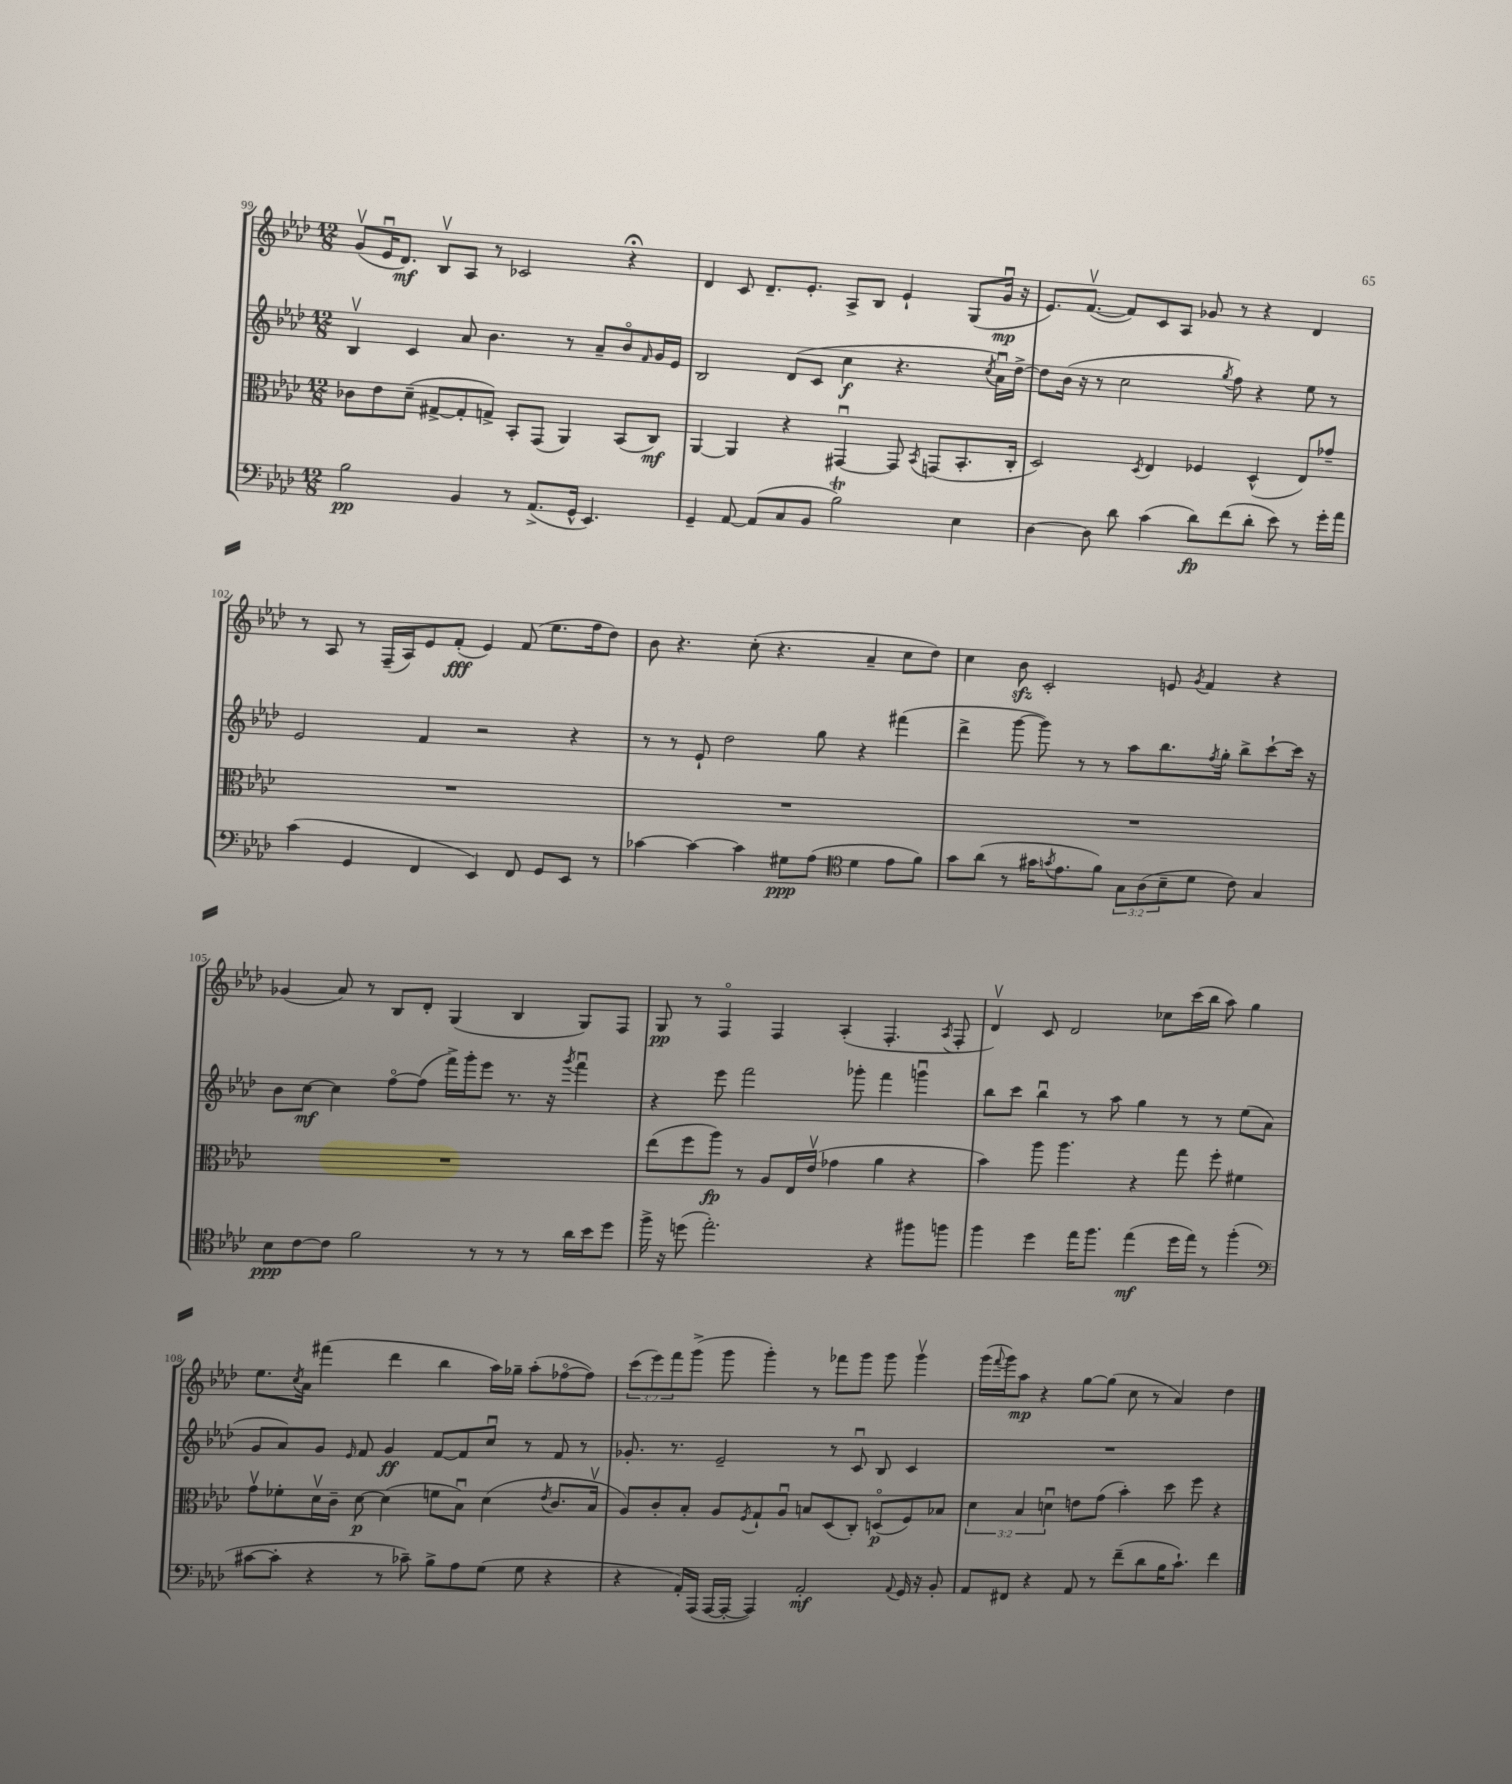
<<
\new StaffGroup <<
\new Staff = "s0" {
    \clef treble \key aes \major \numericTimeSignature \time 12/8 \override Staff.TupletNumber.text = #tuplet-number::calc-fraction-text
    g'8\upbow( ees'16\downbow des'8.\mf) bes8\upbow aes8 r8 ces'2 r4\fermata |
    des'4 c'8 des'8.-- ees'8.-. aes8-> bes8 ees'4-! g8( g'16\downbow\mp r16 |
    ees'8.) f'8.~\upbow( f'8) c'8 aes8 ges'8 r8 r4 des'4 |
    r8 aes8 r8 f16--( aes16) ees'8 f'8-.\fff( ees'4) f'8( ees''8. f''16 des''8) |
    bes'8 r4. c''8-.( r4. aes'4-- c''8 des''8) |
    c''4 bes'8\sfz c'2-. e'8 \acciaccatura { g'8 } f'4 r4 |
    ges'4( aes'8) r8 bes8 des'8-. g4( bes4 g8) f8 |
    g8\pp r8 f4\flageolet f4 aes4-.( f4.-. \acciaccatura { aes8 } f8-. |
    des'4\upbow) c'8 des'2 ces''8 c'''16( bes''16 aes''8) g''4 |
    ees''8. \acciaccatura { c''8 } aes'16 fis'''4( des'''4 bes''4 aes''16) ges''16-- aes''8-.( fes''8~\flageolet fes''8) |
    \tuplet 3/2 { c'''8( ees'''8) f'''8 } g'''8->( g'''8 g'''4-.) r8 fes'''8 g'''8 g'''8 g'''4\upbow |
    g'''16( \appoggiatura { f'''8 } g'''16) aes''8\mp r4 g''8~ g''8( c''8 r8 aes'4) des''4 \bar "|." |
}
\new Staff = "s1" {
    \clef treble \key aes \major \numericTimeSignature \time 12/8
    bes4\upbow c'4 aes'8 bes'4. r8 aes'8-- bes'8\flageolet \grace { f'16 } g'16 ees'16 |
    bes2 des'8( c'8 c''4\f r4. \acciaccatura { c''8 } aes'16\downbow) des''16~-> |
    des''8 bes'16( r16 r8 c''2 \acciaccatura { g''8 } f''8) r4 ees''8 r8 |
    ees'2 f'4 r2 r4 |
    r8 r8 ees'8-! des''2 g''8 r4 fis'''4( |
    des'''4-> g'''8~ g'''8) r8 r8 aes''8 bes''8. \acciaccatura { f''8 } g''16-. bes''8-> c'''8~-! c'''16 r16 |
    bes'8 c''8~\mf c''4 f''8~\flageolet f''8( f'''16->) g'''16-. ees'''8 r8. r16 \acciaccatura { g'''8 } f'''4\downbow |
    r4 ees'''8 f'''2 ges'''8-. f'''4 g'''4\downbow |
    bes''8 c'''8 bes''4\downbow r8 aes''8 g''4 r8 r8 ees''8( aes'8 |
    g'8 aes'8) g'8 \grace { ees'16 } f'8 g'4\ff f'8~ f'8 c''8\downbow r8 f'8 r8 |
    ges'8.-. r8. ees'2-- r8 c'8\downbow bes8 c'4 |
    R1. \bar "|." |
}
\new Staff = "s2" {
    \clef alto \key aes \major \numericTimeSignature \time 12/8 \override Staff.TupletNumber.text = #tuplet-number::calc-fraction-text
    ces'8 ees'8 des'8--( gis8~-> gis8-. g8->) bes,8-. g,8( aes,4) bes,8( c8\mf) |
    aes,4~ aes,4 r4 gis,4~\downbow gis,8 \acciaccatura { bes,8 } g,8( bes,8.-. c16-. |
    des2) \acciaccatura { des8 } ees4 fes4 des4-^( ees8) ges'8-- |
    R1. |
    R1. |
    R1. |
    R1. |
    ees''8( f''8 aes''8\fp) r8 aes8 ees16 ees'16\upbow( ges'4 aes'4 r4 |
    bes'4) aes''8 aes''4. r4 g''8 f''8-. fis'4 |
    g'8\upbow fes'8-. des'16\upbow c'16-- des'8~\p des'4( f'8 bes8\downbow) des'4( \acciaccatura { ees'8 } c'8. bes16\upbow |
    aes8) c'8-. bes8-. aes8 \acciaccatura { f8 } g8-! aes8\downbow b8 des8( c8-.) d8\flageolet\p( f8) bes8 |
    \tuplet 3/2 { des'4 bes4 d'4\downbow } e'8 g'8( bes'4-.) des''8 f''8 r4 \bar "|." |
}
\new Staff = "s3" {
    \clef bass \key aes \major \numericTimeSignature \time 12/8 \override Staff.TupletNumber.text = #tuplet-number::calc-fraction-text
    bes2\pp bes,4 r8 aes,8.->( g,16-^ ees,4.) |
    g,4-- aes,8~ aes,8( c8 bes,8 bes2\trill) ees4 |
    des4~ des8 des'8 c'4( des'8\fp) f'8( des'8-. ees'8) r8 g'16-. aes'16 |
    c'4( g,4 f,4 ees,4) f,8 g,8 ees,8 r8 |
    ces'4~ ces'4~ ces'4 gis8\ppp aes8( \clef tenor des'4 ees'8 f'8) |
    g'8 aes'8( r8 gis'16 \acciaccatura { g'8 } ees'8. f'8) \tuplet 3/2 { g8 aes8( bes8-- } des'8 c'8) g4 |
    bes8\ppp c'8~ c'8 f'2 r8 r8 r8 aes'16 bes'16 des''8 |
    f''16-> r16 d''8( ees''2.-.) r4 fis''8 f''8 |
    f''4 des''4 ees''16 f''8. ees''4\mf( des''16 ees''16) r8 f''4-.( |
    \clef bass cis'8~ cis'8-. r4 r8 ces'8--) bes8-> aes8 g8( g8 r4 |
    r4 aes,16-.) aes,,16( aes,,16~ aes,,16~-. aes,,4) aes,2-.\mf \appoggiatura { aes,8 } g,16 r16 bes,8-. |
    aes,8 fis,8 r4 aes,8 r8 f'8--( des'8 bes16 c'8.-!) f'4 \bar "|." |
}
>>
>>
\layout { \context { \Score currentBarNumber = #99 } }
